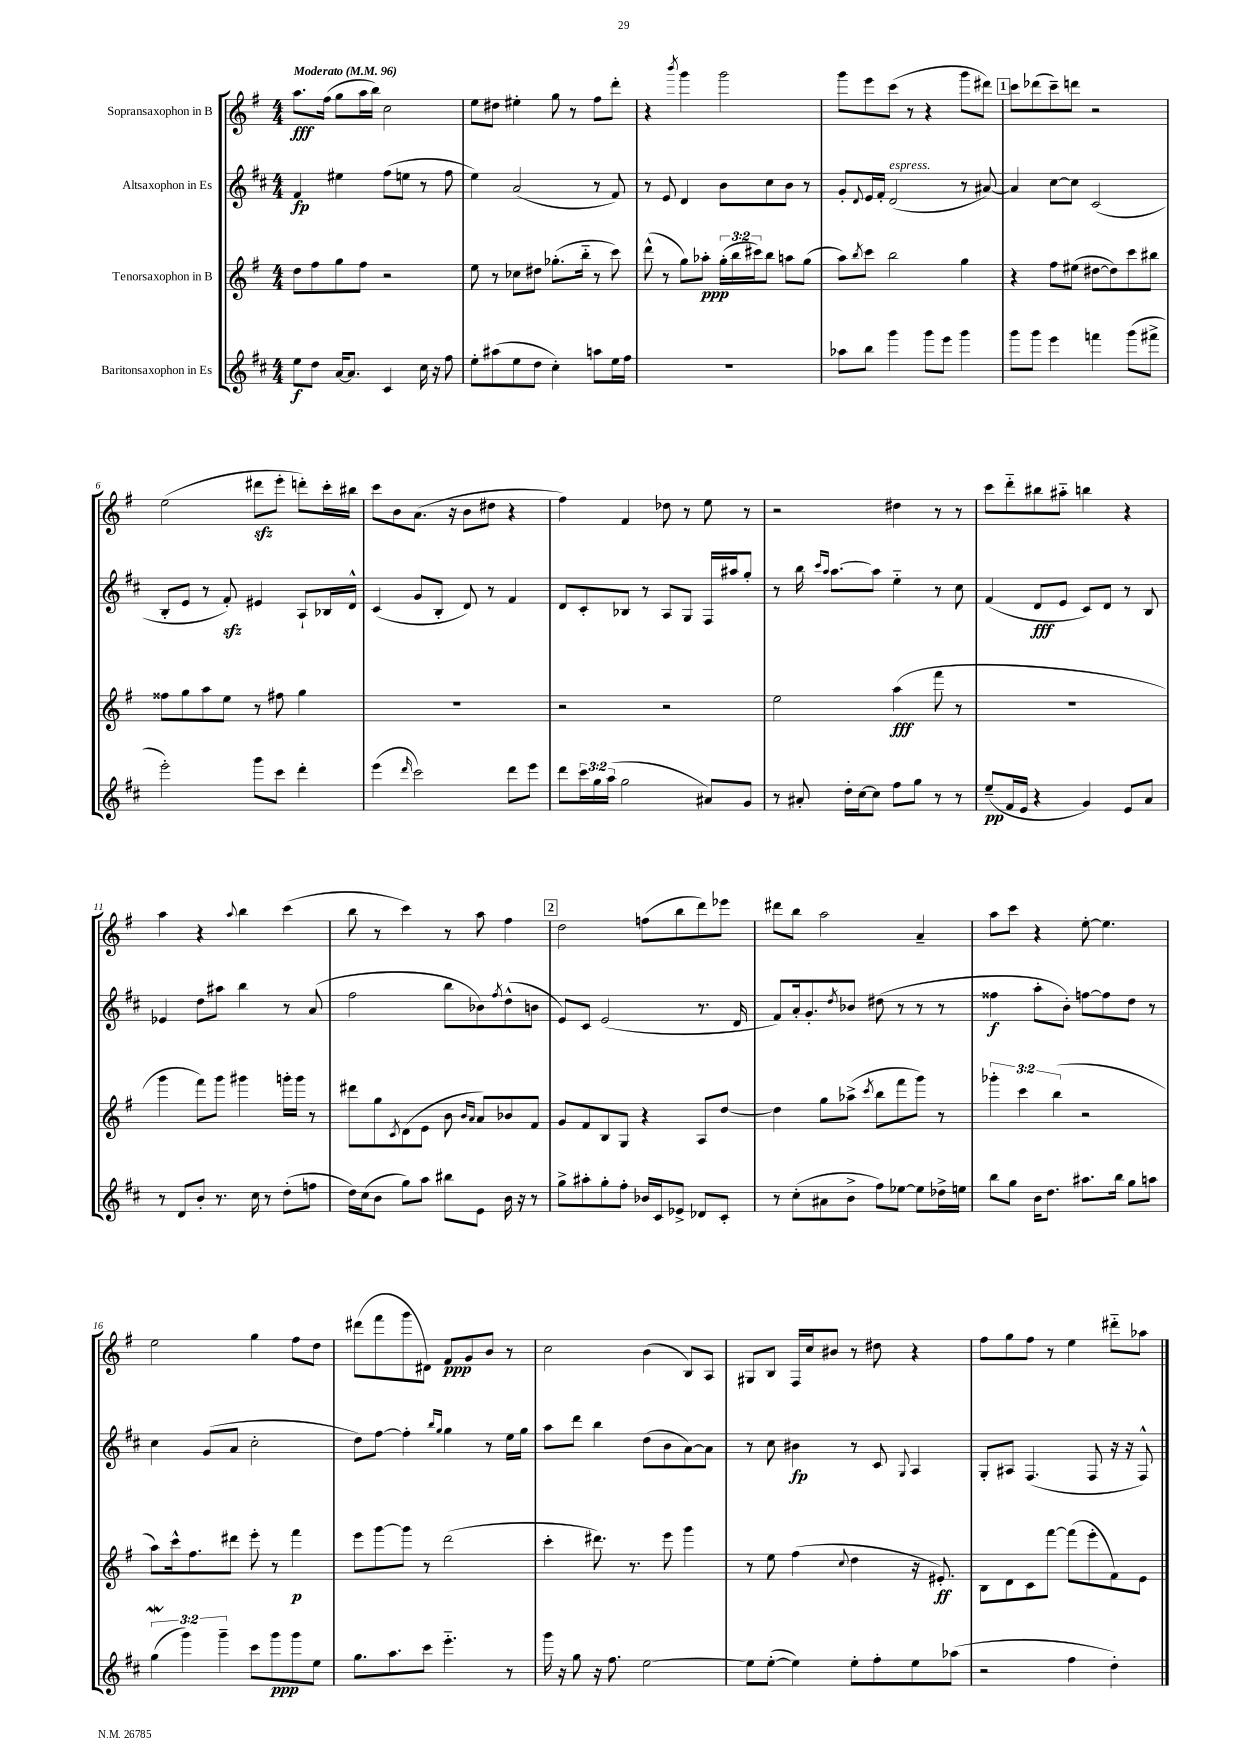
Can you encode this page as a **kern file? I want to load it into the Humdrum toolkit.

**kern	**dynam	**kern	**dynam	**kern	**dynam	**kern	**dynam
*part4	*part4	*part3	*part3	*part2	*part2	*part1	*part1
*staff4	*staff4	*staff3	*staff3	*staff2	*staff2	*staff1	*staff1
*I"Baritonsaxophon in Es	*	*I"Tenorsaxophon in B	*	*I"Altsaxophon in Es	*	*I"Sopransaxophon in B	*
*clefG2	*	*clefG2	*	*clefG2	*	*clefG2	*
*k[f#c#]	*	*k[f#]	*	*k[f#c#]	*	*k[f#]	*
*M4/4	*	*M4/4	*	*M4/4	*	*M4/4	*
*MM96	*	*MM96	*	*MM96	*	*MM96	*
=1	=1	=1	=1	=1	=1	=1	=1
!	!	!	!	!	!	!LO:TX:a:B:t=Moderato	!
8ee\L	f	8dd\L	.	4f#/	fp	8.aa\L	fff
8dd\J	.	8ff#\	.	.	.	.	.
.	.	.	.	.	.	(16ff#\Jk	.
[16a/KL	.	8gg\	.	4ee#X\	.	8gg\L	.
8.a/J]	.	.	.	.	.	.	.
.	.	8ff#\J	.	.	.	16aa\L	.
.	.	.	.	.	.	16bb\JJ)	.
4c#/	.	2r	.	(8ff#\L	.	2cc\	.
.	.	.	.	8een\J	.	.	.
16cc#\	.	.	.	8r	.	.	.
16r	.	.	.	.	.	.	.
8ff#\	.	.	.	8ff#\	.	.	.
=2	=2	=2	=2	=2	=2	=2	=2
8ee'\L	.	8ee\	.	4ee\)	.	8ee\L	.
(8aa#X\	.	8r	.	.	.	8dd#X\J	.
8ee\	.	8cc-X\L	.	(2a/	.	4ee#X'\	.
8dd\J	.	8dd#X\J	.	.	.	.	.
4cc#'\)	.	(8.gg-X'\L	.	.	.	8gg\	.
.	.	.	.	.	.	8r	.
.	.	16bb\Jk	.	.	.	.	.
8aan\L	.	8r	.	8r	.	8ff#\L	.
16ee\L	.	8ccc\)	.	8f#/)	.	8ddd'\J	.
16ff#\JJ	.	.	.	.	.	.	.
=3	=3	=3	=3	=3	=3	=3	=3
1r	.	(8ddd^^\	.	8r	.	4r	.
.	.	8r	.	8e/	.	.	.
.	.	.	.	.	.	8qbbb/	.
.	.	8gg\L)	.	4d/	.	4ggg\	.
.	.	8aa-X'\J	ppp	.	.	.	.
.	.	(24gg'\LL	.	8b\L	.	2ggg\	.
.	.	24bb\	.	.	.	.	.
.	.	24ccc#X\J)	.	.	.	.	.
.	.	8bb\J	.	8cc#\	.	.	.
.	.	8aan\L	.	8b\J	.	.	.
.	.	(8gg\J	.	8r	.	.	.
=4	=4	=4	=4	=4	=4	=4	=4
8aa-X\L	.	8aa\L)	.	8g'/L	.	8ggg\L	.
.	.	8qbb/	.	8qqd/	.	.	.
8bb\J	.	8ccc\J	.	16e/L	.	8eee\	.
.	.	.	.	16f#'/JJ	.	.	.
!	!	!	!	!LO:TX:a:i:t=espress.	!	!	!
4ggg\	.	2bb\	.	(2d/	.	(8ccc\J	.
.	.	.	.	.	.	8r	.
8ggg\L	.	.	.	.	.	4r	.
8eee\J	.	.	.	.	.	.	.
4ggg\	.	4gg\	.	8r	.	8ggg\L	.
.	.	.	.	[8a#X/)	.	8ddd#X\J)	.
!!LO:REH:place=s1:t=1
=5	=5	=5	=5	=5	=5	=5	=5
8ggg\L	.	4r	.	4a#/]	.	8ccc\L	.
8ggg\J	.	.	.	.	.	(8ddd-X\	.
4eee\	.	8ff#\L	.	[8cc#\L	.	8ccc~\)	.
.	.	(8ee#X\J	.	8cc#\J]	.	8dddn\J	.
4fffn\	.	[8dd#X\L	.	(2c#/	.	2r	.
.	.	8dd#\])	.	.	.	.	.
(8ggg\L	.	8ccc\	.	.	.	.	.
8fff#X^\J	.	8bb#X\J	.	.	.	.	.
!!LO:LB:g=z
=6	=6	=6	=6	=6	=6	=6	=6
2eee'\)	.	8ff##X\L	.	8B'/L	.	(2ee\	.
.	.	8gg\	.	8e/J	.	.	.
.	.	8aa\	.	8r	.	.	.
.	.	8ee\J	.	8f#zz'/)	.	.	.
8ggg\L	.	8r	.	4e#X/	.	8ddd#Xzz\L	.
8ccc#\J	.	8ff#X\	.	.	.	8eee'\J	.
4ddd'\	.	4gg\	.	8A`/L	.	8dddn'\L)	.
.	.	.	.	16B-X/L	.	16ccc'\L	.
.	.	.	.	16d^^/JJ	.	16bb#X\JJ	.
=7	=7	=7	=7	=7	=7	=7	=7
(4eee\	.	1r	.	(4c#/	.	8ccc\L	.
.	.	.	.	.	.	8b\	.
16qqddd/	.	.	.	.	.	.	.
2ccc#\)	.	.	.	8g/L	.	(8.a\J	.
.	.	.	.	8B'/J	.	.	.
.	.	.	.	.	.	16r	.
.	.	.	.	8d/)	.	8b\L	.
.	.	.	.	8r	.	8dd#X\J	.
8ddd\L	.	.	.	4f#/	.	4r	.
8eee\J	.	.	.	.	.	.	.
=8	=8	=8	=8	=8	=8	=8	=8
8ddd\L	.	2r	.	8d/L	.	4ff#\)	.
24ccc#\L	.	.	.	8c#'/	.	.	.
24gg\	.	.	.	.	.	.	.
(24aa\JJ	.	.	.	.	.	.	.
2gg\	.	.	.	8B-X/J	.	4f#/	.
.	.	.	.	8r	.	.	.
.	.	2r	.	8A/L	.	8dd-X\	.
.	.	.	.	8G/J	.	8r	.
8a#X/L)	.	.	.	16F#/LL	.	8ee\	.
.	.	.	.	16aa#X/J	.	.	.
8g/J	.	.	.	8gg'/J	.	8r	.
=9	=9	=9	=9	=9	=9	=9	=9
8r	.	2ee\	.	8r	.	2r	.
8a#X'/	.	.	.	16bb\	.	.	.
.	.	.	.	16qqccc#/LL	.	.	.
.	.	.	.	16qqaa/JJ	.	.	.
.	.	.	.	[8.aa\L	.	.	.
16dd'\LL	.	.	.	.	.	.	.
[16cc#\J	.	.	.	.	.	.	.
8cc#\J]	.	.	.	8aa\J]	.	.	.
8ff#\L	.	(4aa\	fff	4ee\	.	4dd#X\	.
8gg\J	.	.	.	.	.	.	.
8r	.	8fff#\	.	8r	.	8r	.
8r	.	8r	.	8cc#\	.	8r	.
=10	=10	=10	=10	=10	=10	=10	=10
(8ee~/L	pp	1r	.	(4f#/	.	8ccc\L	.
16f#/L	.	.	.	.	.	8ddd\	.
16e/JJ	.	.	.	.	.	.	.
4r	.	.	.	8d/L	fff	8bb#X\	.
.	.	.	.	8e/J	.	8aa#X\J	.
4g/)	.	.	.	8c#/L)	.	4bbn\	.
.	.	.	.	8d/J	.	.	.
8e/L	.	.	.	8r	.	4r	.
8a/J	.	.	.	8B/	.	.	.
!!LO:LB:g=z
=11	=11	=11	=11	=11	=11	=11	=11
8r	.	4ggg\	.	4e-X/	.	4aa\	.
8d/L	.	.	.	.	.	.	.
8b'/J	.	8fff#\L)	.	8dd\L	.	4r	.
8.r	.	8ggg\J	.	8aa#X\J	.	.	.
.	.	.	.	.	.	8qqaa/	.
.	.	4ggg#X\	.	4bb\	.	4bb\	.
16cc#\	.	.	.	.	.	.	.
8r	.	.	.	.	.	.	.
(8dd'\L	.	16gggn'\LL	.	8r	.	(4ccc\	.
.	.	16ggg\JJ	.	.	.	.	.
8ffn\J	.	8r	.	(8a/	.	.	.
=12	=12	=12	=12	=12	=12	=12	=12
16dd\LL)	.	8ddd#X\L	.	2ff#\	.	8bb\	.
(16cc#\J	.	.	.	.	.	.	.
8b\J	.	8gg\	.	.	.	8r	.
.	.	8qc/	.	.	.	.	.
8gg\L)	.	(8d\	.	.	.	4ccc\)	.
8aa\J	.	8e\J	.	.	.	.	.
8bb#X\L	.	8b\	.	8bb\L	.	8r	.
.	.	16qqb/LL	.	.	.	.	.
.	.	16qqa/JJ	.	.	.	.	.
8e\J	.	8a/L)	.	8b-X\)	.	8aa\	.
.	.	.	.	8qff#/	.	.	.
16b\	.	8b-X/	.	(8dd^^\	.	4ff#\	.
16r	.	.	.	.	.	.	.
8r	.	8f#/J	.	8bn\J	.	.	.
!!LO:REH:place=s1:t=2
=13	=13	=13	=13	=13	=13	=13	=13
8gg^\L	.	8g/L	.	8e/L)	.	2dd\	.
8aa#X'\	.	8f#/	.	8c#/J	.	.	.
8gg'\	.	8B/	.	(2e/	.	.	.
8ff#'\J	.	8G/J	.	.	.	.	.
16b-X/LL	.	4r	.	.	.	(8ffn\L	.
16c#/J	.	.	.	.	.	.	.
8e-X^/J	.	.	.	.	.	8bb\	.
8d-X/L	.	8A/L	.	8.r	.	8ddd\)	.
8c#'/J	.	[8dd/J	.	.	.	8eee-X\J	.
.	.	.	.	16d/	.	.	.
=14	=14	=14	=14	=14	=14	=14	=14
8r	.	4dd\]	.	8f#/L)	.	8ddd#X\L	.
(8cc#'\L	.	.	.	16a'/k	.	8bb\J	.
.	.	.	.	8.g'/	.	.	.
8a#X\	.	8gg\L	.	.	.	2aa\	.
.	.	.	.	8qdd/	.	.	.
8b^\J	.	(8aa-X^\J	.	8b-X/J	.	.	.
.	.	8qccc/	.	.	.	.	.
8ff#\L)	.	8bb\L	.	(8dd#X\	.	.	.
[8ee-X\J	.	8fff#\	.	8r	.	.	.
8ee-\L]	.	8ggg\J)	.	8r	.	4a~/	.
16dd-X^\L	.	8r	.	8r	.	.	.
16een\JJ	.	.	.	.	.	.	.
=15	=15	=15	=15	=15	=15	=15	=15
8bb\L	.	6ggg-X'\	.	4ff##X\	f	8aa\L	.
8gg\J	.	.	.	.	.	8ccc\J	.
.	.	6ccc\	.	.	.	.	.
16b\KL	.	.	.	8aa'\L	.	4r	.
8.dd\J	.	.	.	.	.	.	.
.	.	(6bb\	.	.	.	.	.
.	.	.	.	8b'\J)	.	.	.
8.aa#X\L	.	2r	.	[8ffn\L	.	[8ee'\	.
.	.	.	.	8ff\]	.	4.ee\]	.
16bb\Jk	.	.	.	.	.	.	.
8gg\L	.	.	.	8dd\J	.	.	.
8aan\J	.	.	.	8r	.	.	.
!!LO:LB:g=z
=16	=16	=16	=16	=16	=16	=16	=16
(6ggw\	.	8aa\L)	.	4cc#\	.	2ee\	.
.	.	16ccc^^\k	.	.	.	.	.
6ggg\)	.	.	.	.	.	.	.
.	.	8.ff#\	.	.	.	.	.
.	.	.	.	(8g/L	.	.	.
6ggg~\	.	.	.	.	.	.	.
.	.	8ddd#X\J	.	8a/J	.	.	.
8ccc#\L	.	8eee'\	.	2cc#'\	.	4gg\	.
8ggg\	ppp	8r	.	.	.	.	.
8ggg\	.	4fff#\	p	.	.	8ff#\L	.
8ee\J	.	.	.	.	.	8dd\J	.
=17	=17	=17	=17	=17	=17	=17	=17
8.gg\L	.	8eee\L	.	8dd\L)	.	(8ddd#X\L	.
.	.	[8ggg\	.	[8ff#\J	.	8fff#\	.
8.aa\	.	.	.	.	.	.	.
.	.	8ggg\J]	.	4ff#'\]	.	8ggg\	.
8ccc#\J	.	8r	.	.	.	8d#X\J)	.
.	.	.	.	16qqbb/LL	.	.	.
.	.	.	.	16qqgg/JJ	.	.	.
4.eee\	.	(2ddd\	.	4gg\	.	8f#/L	ppp
.	.	.	.	.	.	8g/	.
.	.	.	.	8r	.	8b/J	.
8r	.	.	.	16ee\LL	.	8r	.
.	.	.	.	16gg\JJ	.	.	.
=18	=18	=18	=18	=18	=18	=18	=18
16ggg\	.	4ccc'\	.	8aa\L	.	2cc\	.
16r	.	.	.	.	.	.	.
8gg\	.	.	.	8ddd\J	.	.	.
16r	.	8.ddd#X\)	.	4bb\	.	.	.
8.ff#\	.	.	.	.	.	.	.
.	.	8.r	.	.	.	.	.
[2ee\	.	.	.	(8dd\L	.	(4b\	.
.	.	8eee\	.	8b\	.	.	.
.	.	4ggg\	.	[8a\)	.	8B/L)	.
.	.	.	.	8a\J]	.	8A/J	.
=19	=19	=19	=19	=19	=19	=19	=19
8ee\L]	.	8r	.	8r	.	8G#X/L	.
([8ee'\J	.	8ee\	.	8cc#\	.	8B/J	.
4ee\])	.	(4ff#\	.	4b#X\	fp	16F#/LL	.
.	.	.	.	.	.	16cc/J	.
.	.	.	.	.	.	8b#X/J	.
.	.	8qqcc/	.	.	.	.	.
8ee'\L	.	4dd\	.	8r	.	8r	.
8ff#'\	.	.	.	8c#/	.	8dd#X\	.
.	.	.	.	8qqG/	.	.	.
8ee\	.	16r	.	4A/	.	4r	.
.	.	8.e#X'/)	ff	.	.	.	.
(8aa-X\J	.	.	.	.	.	.	.
=20	=20	=20	=20	=20	=20	=20	=20
2r	.	8B\L	.	8G'/L	.	8ff#\L	.
.	.	8d\	.	8A#X/J	.	8gg\	.
.	.	8c\	.	(4.F#/	.	8ff#\J	.
.	.	[8fff#\J	.	.	.	8r	.
4ff#\	.	(8fff#\L]	.	.	.	4ee\	.
.	.	8eee'\	.	8F#/	.	.	.
4dd'\)	.	8f#\)	.	16r	.	8ddd#X\L	.
.	.	.	.	16r	.	.	.
.	.	8e\J	.	8F#^^/)	.	8aa-X\J	.
==	==	==	==	==	==	==	==
*-	*-	*-	*-	*-	*-	*-	*-
